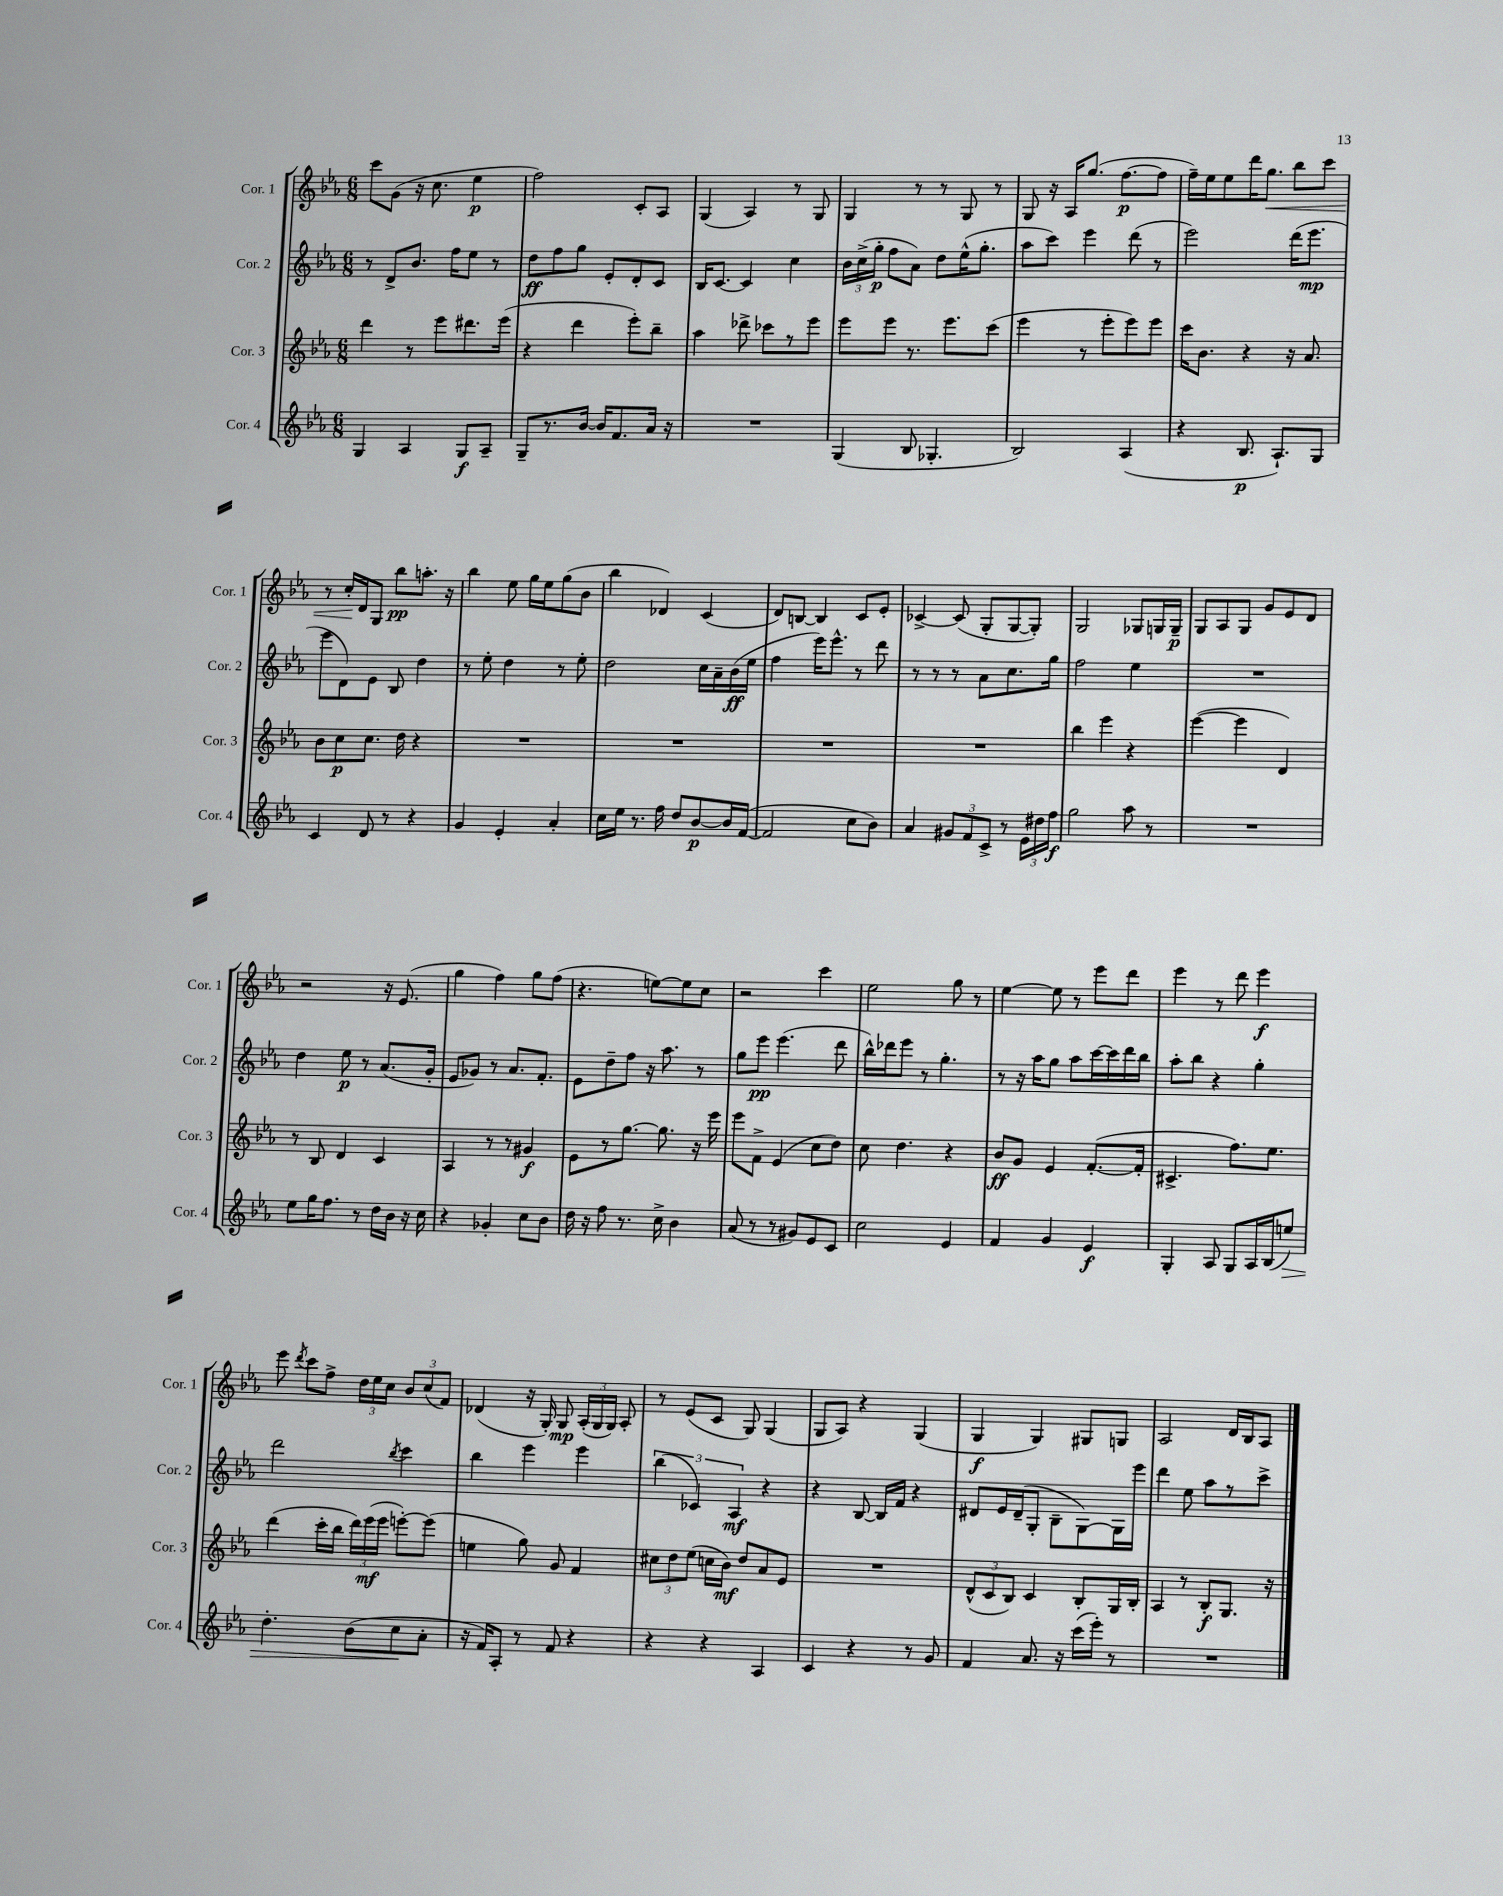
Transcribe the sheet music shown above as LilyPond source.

<<
\new StaffGroup <<
\new Staff = "s0" \with { instrumentName = "Cor. 1" shortInstrumentName = "Cor. 1" } {
    \clef treble \key ees \major \numericTimeSignature \time 6/8
    \autoBeamOff c'''8[ g'8]( r16 c''8. ees''4\p |
    f''2) c'8[-. aes8] |
    g4( aes4) r8 g8 |
    g4 r8 r8 g8 r8 |
    g8 r16 aes16[ g''8.]( f''8.[~\p f''8] |
    f''16[--) ees''16 ees''8 d'''16 g''8.]\< bes''8[ c'''8] |
    r8 c''16[-.\! d'16 g8] bes''8[\pp a''8.]-. r16 |
    bes''4 ees''8 g''16[ ees''16 g''8( bes'8] |
    bes''4 des'4) c'4( |
    d'8[) b8]~ b4 c'8[ ees'8]-. |
    ces'4~-> ces'8( g8[-. g8~ g8]-.) |
    g2 ges8[ g16 g16]--\p |
    g8[ aes8 g8] g'8[ ees'8 d'8] |
    r2 r16 ees'8.( |
    g''4 f''4) g''8[ f''8]( |
    r4. e''8[~) e''8 c''8] |
    r2 c'''4 |
    ees''2 g''8 r8 |
    ees''4~ ees''8 r8 ees'''8[ d'''8] |
    ees'''4 r8 d'''8 ees'''4\f |
    ees'''8 \acciaccatura { d'''8 } c'''8[ f''8]-> \tuplet 3/2 { d''16[ ees''16 c''16] } \tuplet 3/2 { bes'8[ c''8( f'8]) } |
    des'4( r16 g16-.) g8\mp \tuplet 3/2 { aes16[-.( g16 g16]) } aes8-. |
    r8 ees'8[( c'8] g8) g4( |
    g8[ aes8]) r4 g4( |
    g4\f g4) gis8[ g8] |
    aes2 d'16[ bes16 aes8] \bar "|." |
}
\new Staff = "s1" \with { instrumentName = "Cor. 2" shortInstrumentName = "Cor. 2" } {
    \clef treble \key ees \major \numericTimeSignature \time 6/8
    \autoBeamOff r8 d'8[-> bes'8.] f''16[ ees''8] r8 |
    d''8[\ff f''8 g''8] ees'8[-. d'8-. c'8] |
    bes16[ c'8.]~ c'4 c''4 |
    \tuplet 3/2 { bes'16[ c''16->( g''16]-.\p } f''8[ aes'8]) d''8[ ees''16-^( g''8.]-. |
    aes''8[ c'''8]) ees'''4 d'''8( r8 |
    ees'''2) d'''16[( ees'''8.]\mp |
    ees'''8[ d'8) ees'8] bes8 d''4 |
    r8 ees''8-. d''4 r8 ees''8-. |
    d''2 c''16[ aes'16-- bes'16\ff( ees''16] |
    f''4 ees'''16[) ees'''8.]-^ r8 d'''8 |
    r8 r8 r8 aes'8[ c''8. g''16] |
    f''2 ees''4 |
    R2. |
    d''4 ees''8\p r8 aes'8.[( g'16]-. |
    ees'8[ ges'8]) r8 aes'8.[ f'8.]-. |
    ees'8[ d''8-- f''8] r16 aes''8. r8 |
    g''8[ ees'''8]\pp ees'''4.( d'''8 |
    bes''16[-^) des'''16 ees'''8] r8 g''4.-. |
    r8 r16 aes''16[ g''8] aes''8[ c'''16~ c'''16 d'''16 bes''16] |
    aes''8[-. bes''8] r4 g''4-. |
    d'''2 \acciaccatura { bes''8 } c'''4 |
    bes''4 ees'''4 ees'''4 |
    \tuplet 3/2 { bes''4( ces'4) aes4\mf } r4 |
    r4 bes8~ bes16[ f'16] r4 |
    dis'8[ ees'16 dis'16--( g8]-. bes8[-- g8~) g16 ees'''16] |
    d'''4 ees''8 aes''8[ r8 c'''8]-> \bar "|." |
}
\new Staff = "s2" \with { instrumentName = "Cor. 3" shortInstrumentName = "Cor. 3" } {
    \clef treble \key ees \major \numericTimeSignature \time 6/8
    \autoBeamOff d'''4 r8 ees'''8[ dis'''8. ees'''16]( |
    r4 d'''4 ees'''8[-.) bes''8]-- |
    aes''4 des'''8-> ces'''8[ r8 ees'''8] |
    ees'''8[ ees'''8] r8. ees'''8.[ c'''8]( |
    ees'''4 r8 ees'''8[-. ees'''8) ees'''8] |
    c'''16[ bes'8.] r4 r16 aes'8. |
    bes'8[ c''8\p c''8.] d''16 r4 |
    R2. |
    R2. |
    R2. |
    R2. |
    bes''4 ees'''4 r4 |
    ees'''4~( ees'''4 d'4) |
    r8 bes8 d'4 c'4 |
    aes4 r8 r8 gis'4\f |
    ees'8[ r8 g''8.]~ g''8. r16 ees'''16 |
    ees'''8[ f'8]-> ees'4( c''8[ d''8]) |
    c''8 d''4. r4 |
    bes'8[\ff g'8] ees'4 f'8.[~-.( f'16]-. |
    cis'4.-> f''8.[) ees''8.] |
    d'''4( c'''16[-. bes''16] \tuplet 3/2 { d'''16[) ees'''16\mf( ees'''16] } e'''8[~-.) e'''8]( |
    e''4 g''8) g'8 f'4 |
    \tuplet 3/2 { cis''8[ d''8 ees''8]( } c''16[ bes'16]\mf) d''8[ aes'8 ees'8] |
    R2. |
    \tuplet 3/2 { d'8[-^( c'8 bes8]) } c'4 bes8[-. g16 bes16]-. |
    aes4 r8 bes8[-.\f g8.] r16 \bar "|." |
}
\new Staff = "s3" \with { instrumentName = "Cor. 4" shortInstrumentName = "Cor. 4" } {
    \clef treble \key ees \major \numericTimeSignature \time 6/8
    \autoBeamOff g4 aes4 g8[\f aes8]-- |
    g8[-- r8. bes'16]~ bes'16[ f'8. aes'16] r16 |
    R2. |
    g4( bes8 ges4.-. |
    bes2) aes4( |
    r4 bes8.\p aes8.[-!) g8] |
    c'4 d'8 r8 r4 |
    g'4 ees'4-. aes'4-. |
    c''16[ ees''16] r8. f''16 d''8[ bes'8~\p bes'16 f'16]~( |
    f'2 c''8[ bes'8]) |
    aes'4 \tuplet 3/2 { gis'8[ f'8 c'8]-> } r8 \tuplet 3/2 { ees'16[ dis''16 f''16]\f } |
    g''2 aes''8 r8 |
    R2. |
    ees''8[ g''16 f''8.] r8 d''16[ bes'16] r16 c''16 |
    r4 ges'4-. c''8[ bes'8] |
    d''16 r16 f''8 r8. c''16-> bes'4 |
    aes'8( r8 r8 gis'8[) ees'8 c'8] |
    c''2 ees'4 |
    f'4 g'4 ees'4\f |
    g4-. aes8 g8[ aes16 bes16( e''8]\>) |
    d''4.-. bes'8[( c''8\! aes'8]-. |
    r16 f'16[) aes8]-. r8 f'8 r4 |
    r4 r4 aes4 |
    c'4 r4 r8 g'8 |
    f'4 aes'8. r16 c'''16[( ees'''16]-.) r8 |
    R2. \bar "|." |
}
>>
>>
\layout { \context { \Score \remove "Bar_number_engraver" } }
